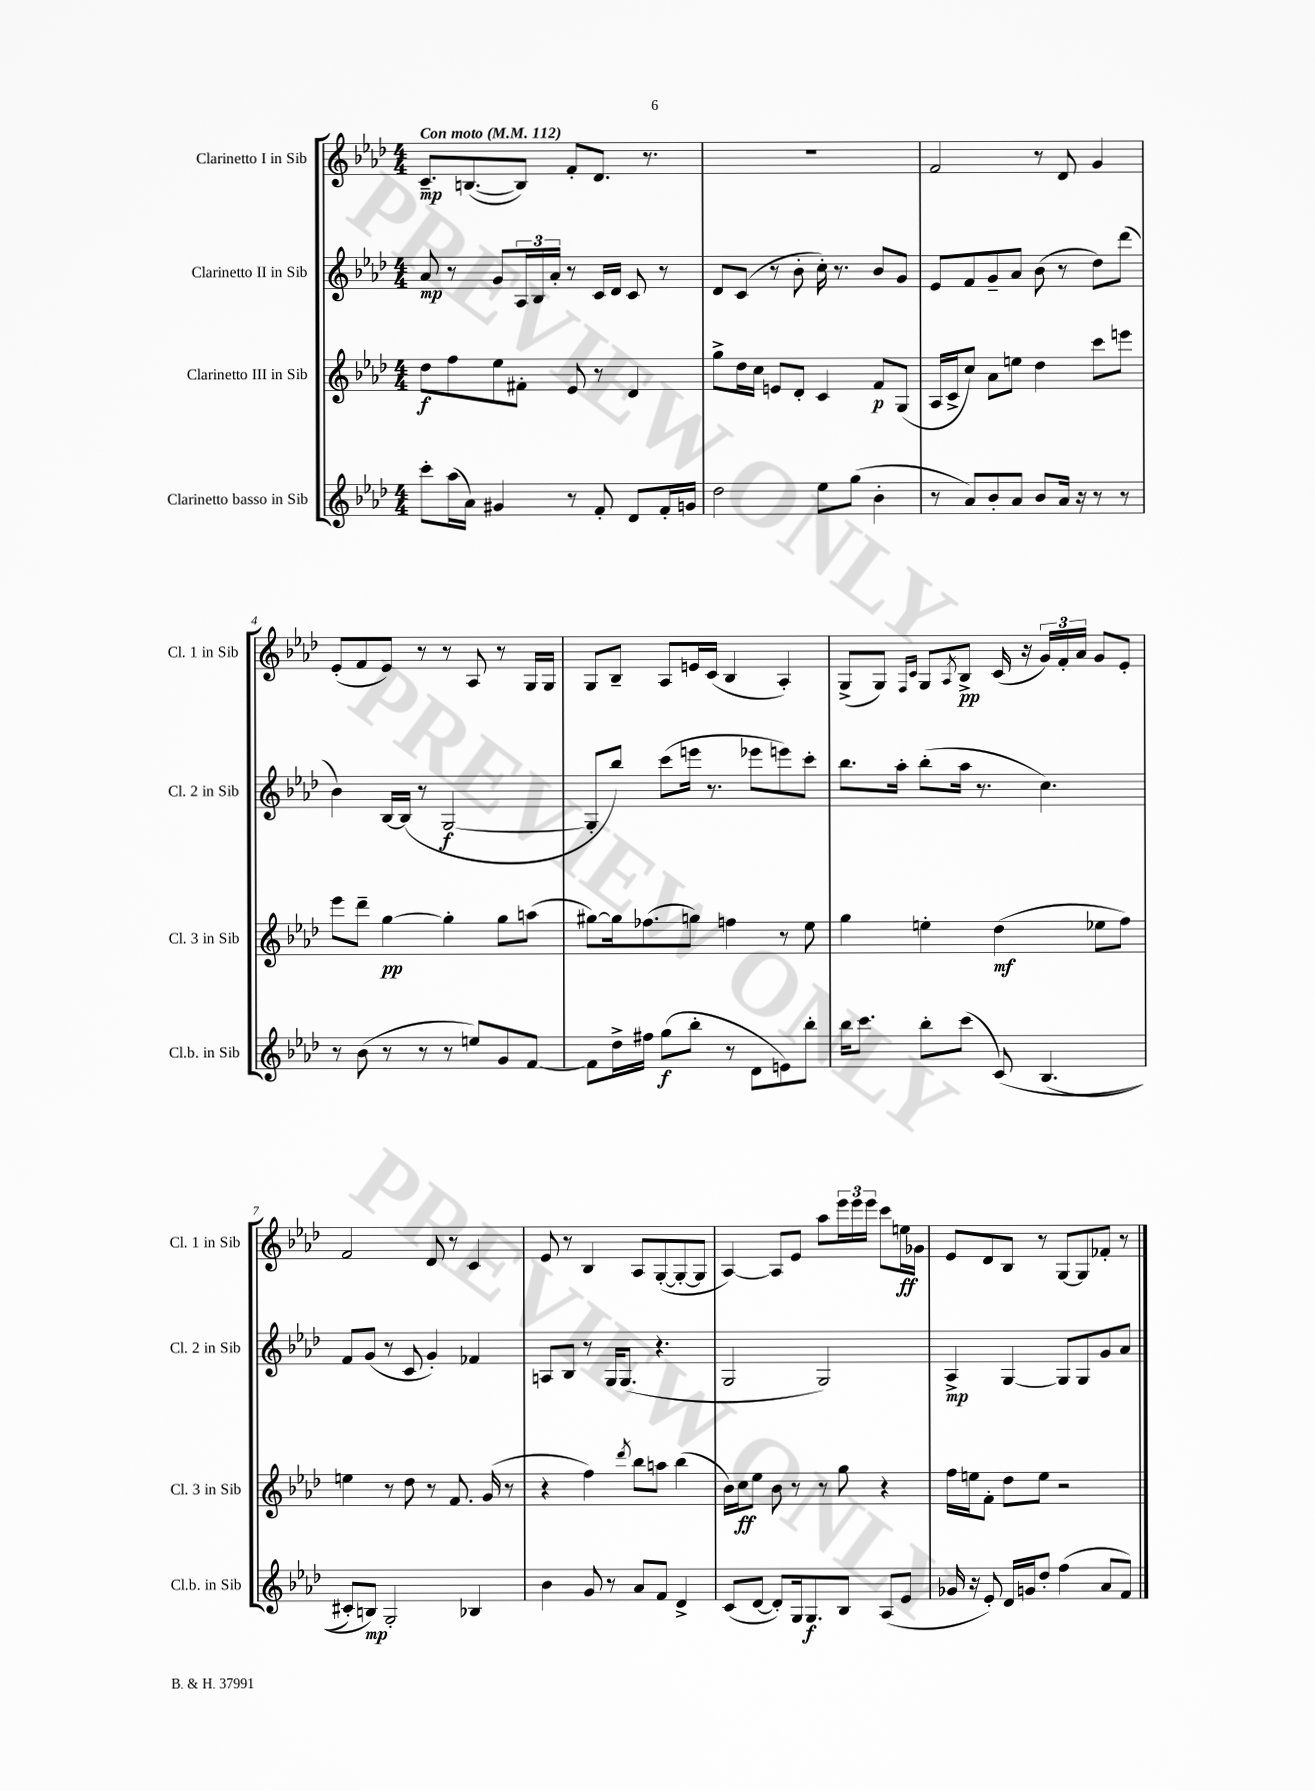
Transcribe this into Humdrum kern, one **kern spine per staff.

**kern	**kern	**kern	**kern
*staff4	*staff3	*staff2	*staff1
*clefG2	*clefG2	*clefG2	*clefG2
*k[b-e-a-d-]	*k[b-e-a-d-]	*k[b-e-a-d-]	*k[b-e-a-d-]
*M4/4	*M4/4	*M4/4	*M4/4
*MM112	*MM112	*MM112	*MM112
8ccc'	8dd-	8a-	8.c~
(16aa-	8ff	8r	.
16a-)	.	.	([8.B
4g#	8ee-	8g	.
.	8f#'	24A-	8B])
.	.	24B-	.
.	.	24a-'	.
8r	8e-	8r	8f'
8f'	8r	16c	8.d-
.	.	16d-	.
8d-	4d-	8c	.
.	.	.	8.r
16f'	.	8r	.
16g	.	.	.
=	=	=	=
2dd-	8gg^	8d-	1r
.	16dd-	(8c	.
.	16cc	.	.
.	8e	8r	.
.	8d-'	8b-'	.
8ee-	4c	16cc')	.
.	.	8.r	.
(8gg	.	.	.
4b-'	8f	8b-	.
.	(8G	8g	.
=	=	=	=
8r	16A-	8e-	2f
.	16c^	.	.
8a-)	8cc)	8f	.
8b-'	8a-	8g~	.
8a-	8ee	8a-	.
8b-	4dd-	(8b-	8r
16a-	.	8r	8d-
16r	.	.	.
8r	8ccc	8dd-)	4g
8r	8eee	(8ddd-	.
=	=	=	=
8r	8eee-	4b-)	(8e-'
(8b-	8ddd-~	.	8f
8r	[4gg	[16B-	8e-)
.	.	(16B-]	.
8r	.	8r	8r
8r	4gg']	[2G	8r
8ee)	.	.	8A-
8g	8gg	.	8r
[8f	(8aa	.	16G
.	.	.	16G
=	=	=	=
8f]	[8gg#)	8G']	8G
16dd-^	16gg#]	8bb-)	8B-~
16ff#	(8.ff-	.	.
(8gg	.	(8ccc	8A-
8bb-'	8gg)	16eee	16e
.	.	8.r	(16c
8r	4ff	.	4B-
8d-	.	8eee-	.
8e)	8r	8eee)	4A-')
8bb-'	8ee-	8ccc'	.
=	=	=	=
16bb-	4gg	8.bb-	(8G^
8.ccc	.	.	.
.	.	.	8G)
.	.	16aa-'	.
.	.	.	16qqF
.	.	.	16qqc
8bb-'	4ee'	(8bb-'	8G
.	.	.	8qA-
(8ccc	.	16aa-	8B-^
.	.	8.r	.
&(8c)	(4dd-	.	(16c
.	.	.	16r
(4.B-	.	4.cc)	24g)
.	.	.	24f'
.	.	.	24a-
.	8ee-	.	8g
.	8ff)	.	8e-'
=	=	=	=
8c#')	4ee	8f	2f
8B&)	.	(8g	.
2G'	8r	8r	.
.	8dd-	8c	.
.	8r	4g')	8d-
.	8.f	.	8r
4B-	.	4f-	4c
.	(16g	.	.
.	8r	.	.
=	=	=	=
4b-	4r	8A	8e-
.	.	8B-	8r
8g	4ff)	8r	4B-
8r	.	16G	.
.	.	(8.G	.
.	8qddd-	.	.
8a-	8bb-	.	8A-
8f	8aa	4.r	([8G'
4d-^	(4bb-	.	8G'_
.	.	.	8G]
=	=	=	=
(8c	16b-)	2G	[4A-)
.	16cc	.	.
[8d-	8ee-	.	.
8d-'])	8b-	.	8A-]
16G	8r	.	8e-
8.G	.	.	.
.	8r	2G)	8aa-
8B-	8gg	.	24eee-
.	.	.	24eee-
.	.	.	24eee-
(8A-	4r	.	8ccc
8e-	.	.	16ee
.	.	.	16g-
=	=	=	=
16g-	16ff	4A-^	8e-
16r	16ee	.	.
8e-')	8f'	.	8d-
16d-	8dd-	[4G	8B-
16g	.	.	.
8dd-'	8ee	.	8r
(4ff	2r	8G]	[8G
.	.	8G	8G]
8a-	.	8g	8f-'
8f)	.	8a-	8r
==	==	==	==
*-	*-	*-	*-
